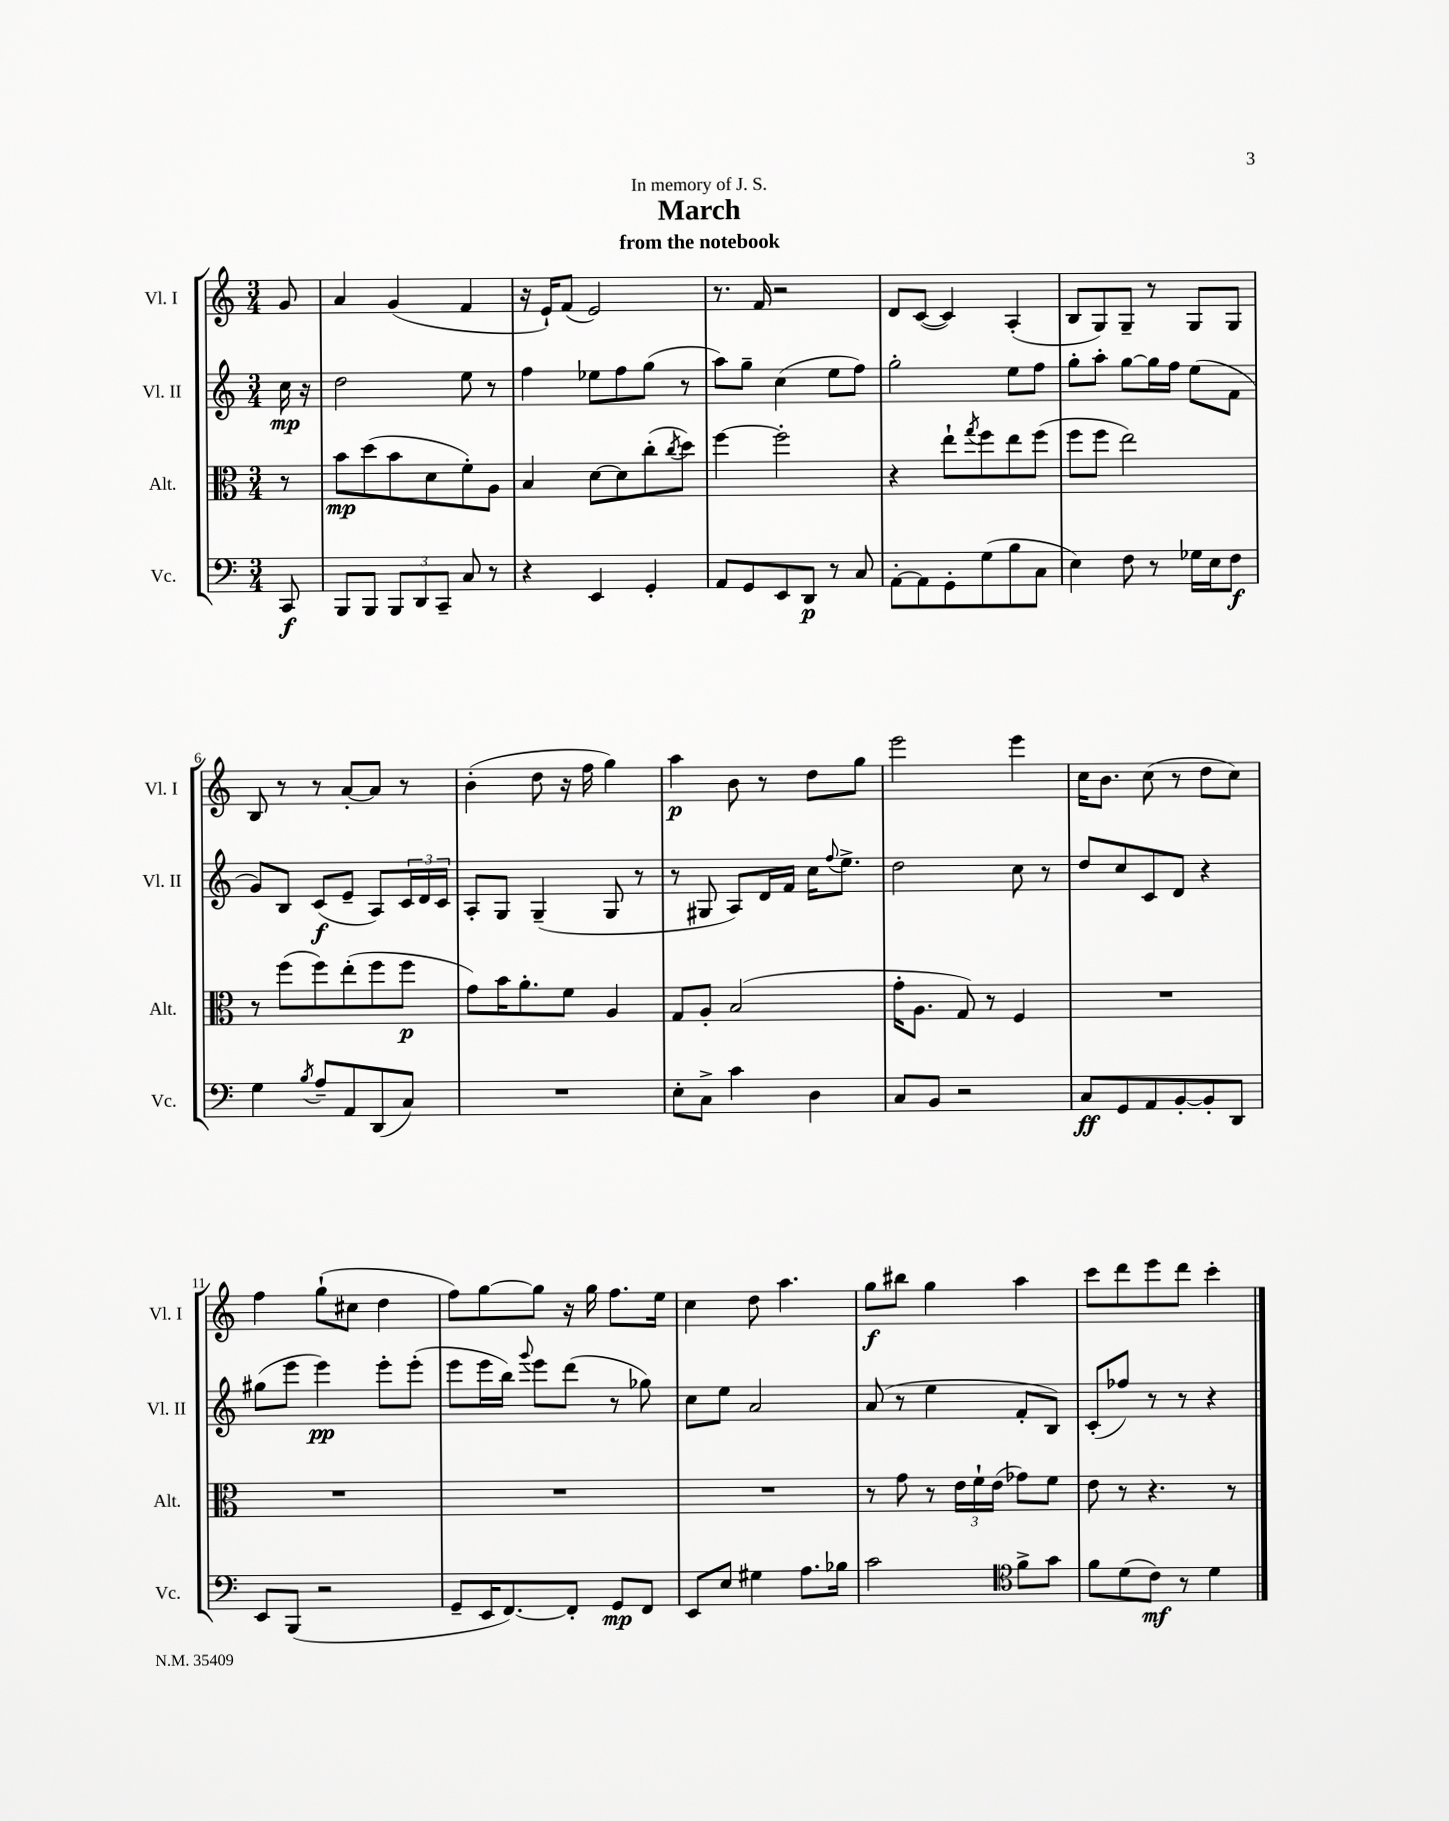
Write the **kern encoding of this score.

**kern	**kern	**kern	**kern
*staff4	*staff3	*staff2	*staff1
*clefF4	*clefC3	*clefG2	*clefG2
*k[]	*k[]	*k[]	*k[]
*M3/4	*M3/4	*M3/4	*M3/4
8CC/	8r	16cc\	8g/
.	.	16r	.
=	=	=	=
8BBB/L	8b\L	2dd\	4a/
8BBB/J	(8dd\	.	.
12BBB/L	8b\	.	(4g/
12DD/	.	.	.
.	8d\	.	.
12CC~/J	.	.	.
8C/	8f'\)	8ee\	4f/
8r	8A\J	8r	.
=	=	=	=
4r	4B/	4ff\	16r
.	.	.	16e`/LK)
.	.	.	(8f/J
4EE/	[8d\L	8ee-\L	2e/)
.	8d\]	8ff\	.
4GG'/	(8cc'\	(8gg\J	.
.	8qcc/	.	.
.	8dd\J)	8r	.
=	=	=	=
8AA/L	[4ff\	8aa\L)	8.r
8GG/	.	8gg~\J	.
.	.	.	16f/
8EE/	2ff'\]	(4cc\	2r
8DD/J	.	.	.
8r	.	8ee\L	.
8C/	.	8ff\J)	.
=	=	=	=
[8AA'\L	4r	2gg'\	8d/L
8AA\]	.	.	([8c/J
8GG'\	8ee`\L	.	4c/])
.	8qgg/	.	.
(8G\	8ff\	.	.
8B\	8ee\	8ee\L	(4A'/
8C\J	(8ff\J	8ff\J	.
=	=	=	=
4E\)	8ff\L	8gg'\L	8B/L
.	8ff\J	8aa'\J	8G/)
8F\	2ee\)	[8gg\L	8G~/J
8r	.	16gg\]L	8r
.	.	16ff\JJ	.
16G-\LL	.	(8ee\L	8G/L
16E\J	.	.	.
8F\J	.	8f\J	8G/J
=	=	=	=
4G\	8r	8g/L)	8B/
.	(8ff\L	8B/J	8r
8qB/	.	.	.
8A~/L	8ff\)	(8c/L	8r
8AA/	(8ee'\	8e~/J	[8a'/L
(8DD/	8ff\	8A/L)	8a/]J
8C/J)	8ff\J	24c/L	8r
.	.	24d/	.
.	.	24c/JJ	.
=	=	=	=
2.r	8g\L)	8A'/L	(4b'\
.	16b\K	8G/J	.
.	8.a'\	.	.
.	.	(4G~/	8dd\
.	8f\J	.	16r
.	.	.	16ff\
.	4A/	8G/	4gg\)
.	.	8r	.
=	=	=	=
8E'\L	8G/L	8r	4aa\
8C^\J	8A'/J	8G#/	.
4c\	(2B/	8A/L)	8b\
.	.	16d/L	8r
.	.	16f/JJ	.
4D\	.	16cc\LK	8dd\L
.	.	8qqff/	.
.	.	8.ee^\J	.
.	.	.	8gg\J
=	=	=	=
8C/L	16g'\LK	2dd\	2eee\
.	8.A\J	.	.
8BB/J	.	.	.
2r	8G/)	.	.
.	8r	.	.
.	4F/	8cc\	4eee\
.	.	8r	.
=	=	=	=
8C/L	2.r	8dd/L	16cc\LK
.	.	.	8.b\J
8GG/	.	8cc/	.
8AA/	.	8c/	(8cc\
[8BB'/	.	8d/J	8r
8BB'/]	.	4r	8dd\L
8DD/J	.	.	8cc\J)
=	=	=	=
8EE/L	2.r	(8gg#\L	4ff\
(8BBB/J	.	8eee\J	.
2r	.	4eee\)	(8gg`\L
.	.	.	8cc#\J
.	.	8eee'\L	4dd\
.	.	(8eee'\J	.
=	=	=	=
8GG~/L	2.r	8eee\L	8ff\L)
16EE/K	.	16eee\L	[8gg\
[8.FF/)	.	16bb\JJ)	.
.	.	8qqggg/	.
.	.	8eee\L	8gg\]J
8FF'/]J	.	(8ddd\J	16r
.	.	.	16gg\
8GG/L	.	8r	8.ff\L
8FF/J	.	8gg-\)	.
.	.	.	16ee\Jk
=	=	=	=
8EE/L	2.r	8cc\L	4cc\
8E/J	.	8ee\J	.
4G#\	.	2a/	8dd\
.	.	.	4.aa\
8.A\L	.	.	.
16B-\Jk	.	.	.
=	=	=	=
2c\	8r	(8a/	8gg\L
.	8g\	8r	8bb#\J
.	8r	4ee\	4gg\
.	24e\LL	.	.
.	24f`\	.	.
.	(24e\JJ	.	.
*clefC4	*	*	*
8f^\L	8g-\L)	8f'/L	4aa\
8g\J	8f\J	8B/J)	.
=	=	=	=
8f\L	8e\	(8c'/L	8ccc\L
(8d\	8r	8ff-/J)	8ddd\
8c\J)	4.r	8r	8eee\
8r	.	8r	8ddd\J
4d\	.	4r	4ccc'\
.	8r	.	.
==	==	==	==
*-	*-	*-	*-
